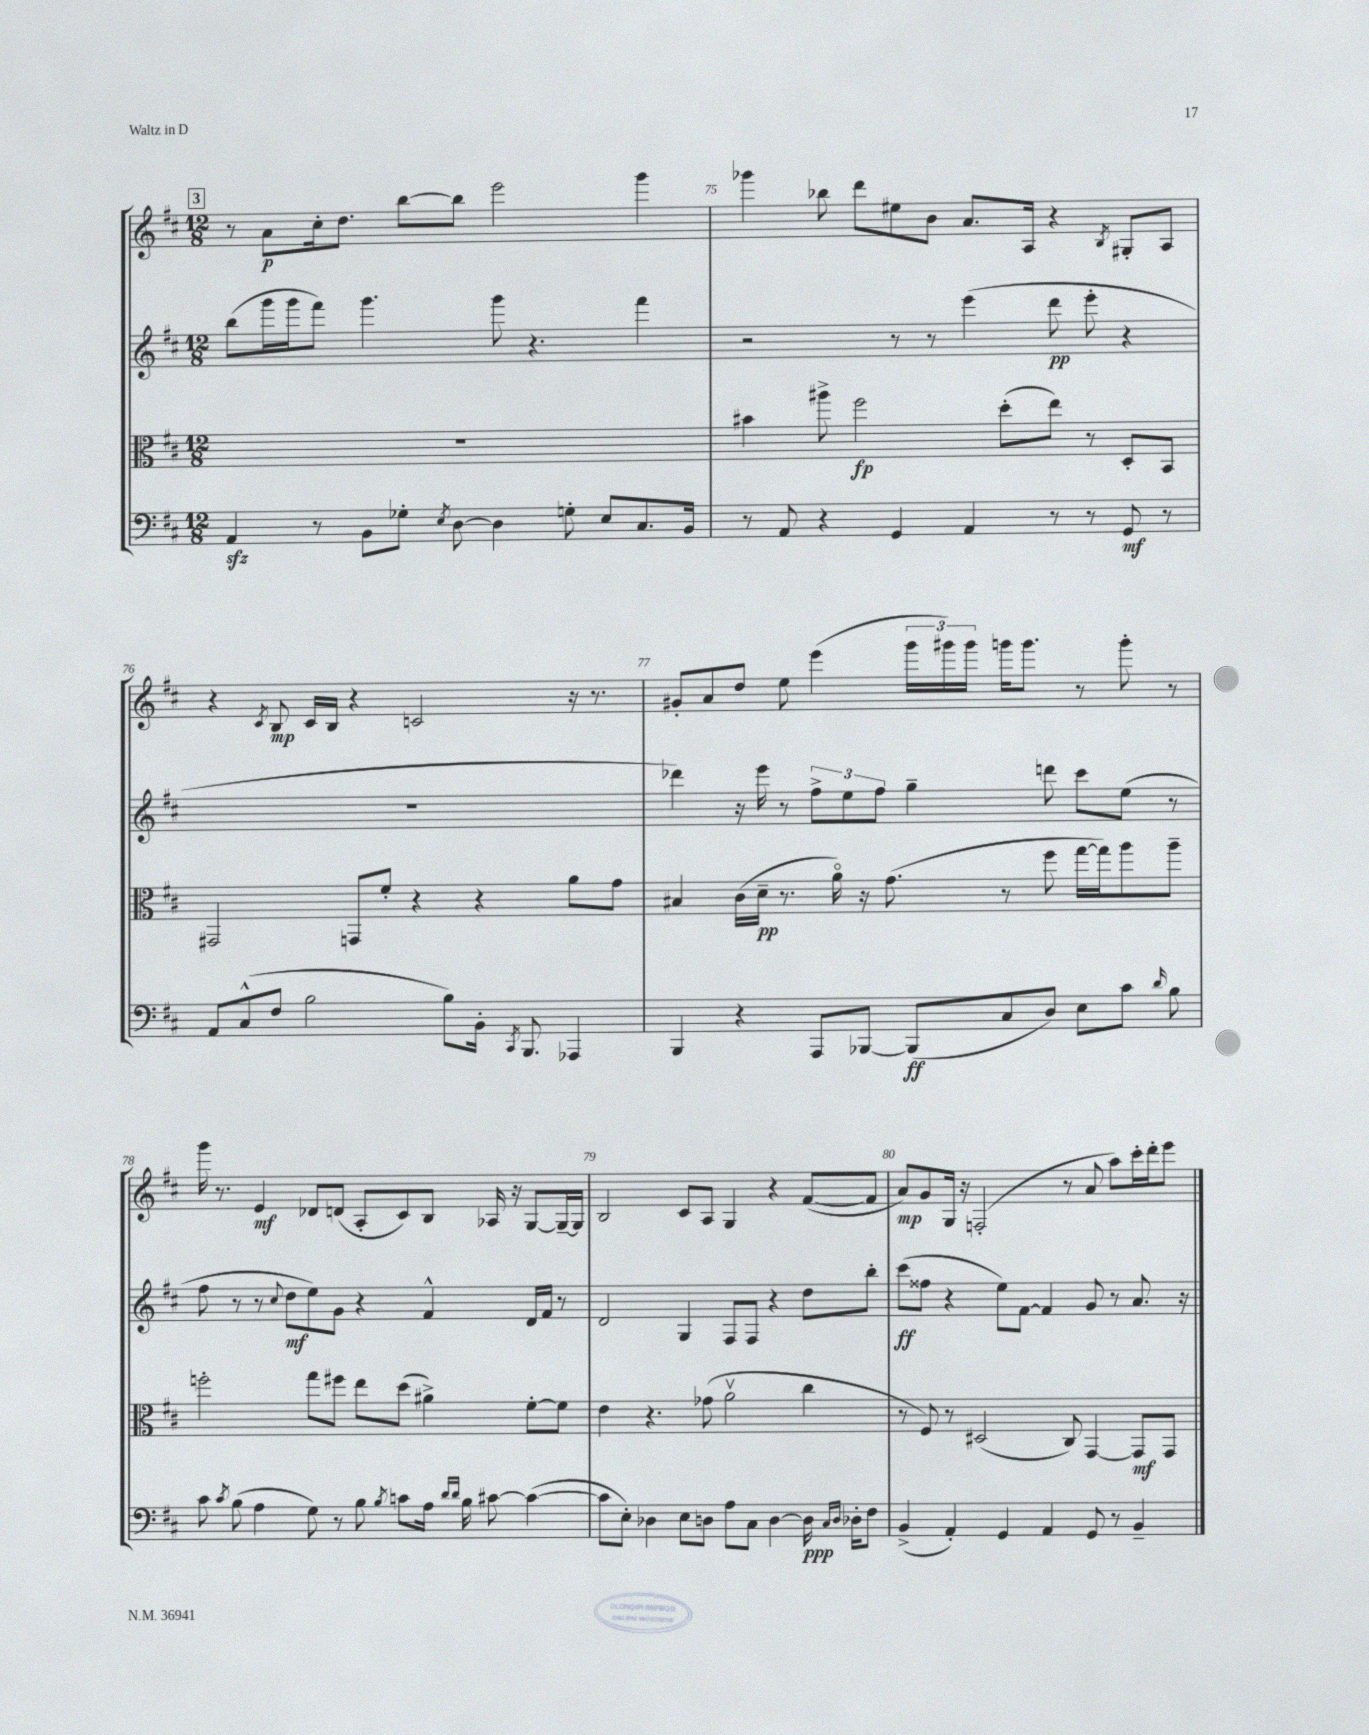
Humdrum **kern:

**kern	**kern	**kern	**kern
*staff4	*staff3	*staff2	*staff1
*clefF4	*clefC3	*clefG2	*clefG2
*k[f#c#]	*k[f#c#]	*k[f#c#]	*k[f#c#]
*M12/8	*M12/8	*M12/8	*M12/8
4AA	1.r	(8bb	8r
.	.	16ggg	8a
.	.	16ggg	.
8r	.	8fff#)	16cc#'
.	.	.	8.dd
8BB	.	4.ggg	.
8G-'	.	.	[8bb
8qE	.	.	.
[8D	.	.	8bb]
4D]	.	8ggg	2eee
.	.	4.r	.
8G'	.	.	.
8E	.	.	.
8.C#	.	4fff#	4ggg
16BB	.	.	.
=	=	=	=
8r	4b#	2r	4ggg-
8AA	.	.	.
4r	8aa#^	.	8bb-
.	2ff#	.	8ddd
4GG	.	8r	8ee#
.	.	8r	8b
4AA	.	(4eee	8.a
.	(8dd'	.	.
.	.	.	16A
8r	8ee)	8ddd	4r
8r	8r	8eee'	.
.	.	.	8qB
8GG	8D'	4r	8G#'
8r	8BB	.	8A
=	=	=	=
8AA	2GG#	1.r	4r
(8C#^^	.	.	.
.	.	.	8qc#
8F#	.	.	8B
2B	.	.	16c#
.	.	.	16B
.	8GG	.	4r
.	8f#'	.	.
.	4r	.	2c
8B)	.	.	.
16BB'	4r	.	.
8qCC#	.	.	.
8.BBB	.	.	.
4AAA-	8a	.	16r
.	.	.	8.r
.	8g	.	.
=	=	=	=
4BBB	4B#	4ddd-)	8g#'
.	.	.	8a
4r	(16c#	16r	8dd
.	16d~	16eee	.
.	8.r	8r	8ee
8AAA	.	12ff#^	(4eee
.	16ao)	.	.
.	.	12ee	.
[8BBB-	16r	.	.
.	.	12ff#	.
.	(8.g	.	.
(8BBB-]	.	4gg~	24ggg
.	.	.	24ggg#)
.	.	.	24ggg#
8C#	8r	.	16ggg
.	.	.	8.ggg
8D)	8ff#	8ddd	.
8E	[16gg	8ccc#	8r
.	16gg])	.	.
8c#	8aa	(8ee	8ggg'
16qqd	.	.	.
8B	8aa~	8r	8r
=	=	=	=
8c#	2ff'	8ff#	16ggg
.	.	.	8.r
8qc#	.	.	.
(8B	.	8r	.
4A	.	8r	4e
.	.	8qqcc#	.
.	.	8dd	.
8G)	8gg	8ee)	8d-
8r	8ff#	8g	(8d
8B	8ee	4r	8A'
8qB	.	.	.
8c	(8dd	.	8c#)
16A	4a#^)	4f#^^	8B
16qqd	.	.	.
16qqd	.	.	.
16B	.	.	.
[8c#	.	.	16A-
.	.	.	16r
(4c#_	[8f#'	16d	[8G
.	.	16f#	.
.	8f#]	8r	16G~_
.	.	.	16G]
=	=	=	=
8c#]	4e	2d	2B
8E')	.	.	.
4D-	4.r	.	.
8E	.	4G	8c#
8D	(8g-	.	8A
8A	2av	8F#	4G
8C#	.	8F#	.
[4D	.	4r	4r
16D]	4cc#	8dd	([8f#
16qqC#	.	.	.
16qqD	.	.	.
16D-'	.	.	.
8F#	.	8bb'	8f#]
=	=	=	=
(4BB^	8r	(8ccc#	8a)
.	8F#)	8ff##	8g
4AA')	8r	4r	16G
.	.	.	16r
.	(2D#	.	(2F'
4GG	.	8ee)	.
.	.	[8f#	.
4AA	.	4f#]	.
.	8C#)	.	8r
8GG	[4GG	8g	8a
8r	.	8r	8aa)
4BB~	8GG]	8.a	16ccc#'
.	.	.	16ddd'
.	8GG	.	8eee
.	.	16r	.
==	==	==	==
*-	*-	*-	*-
